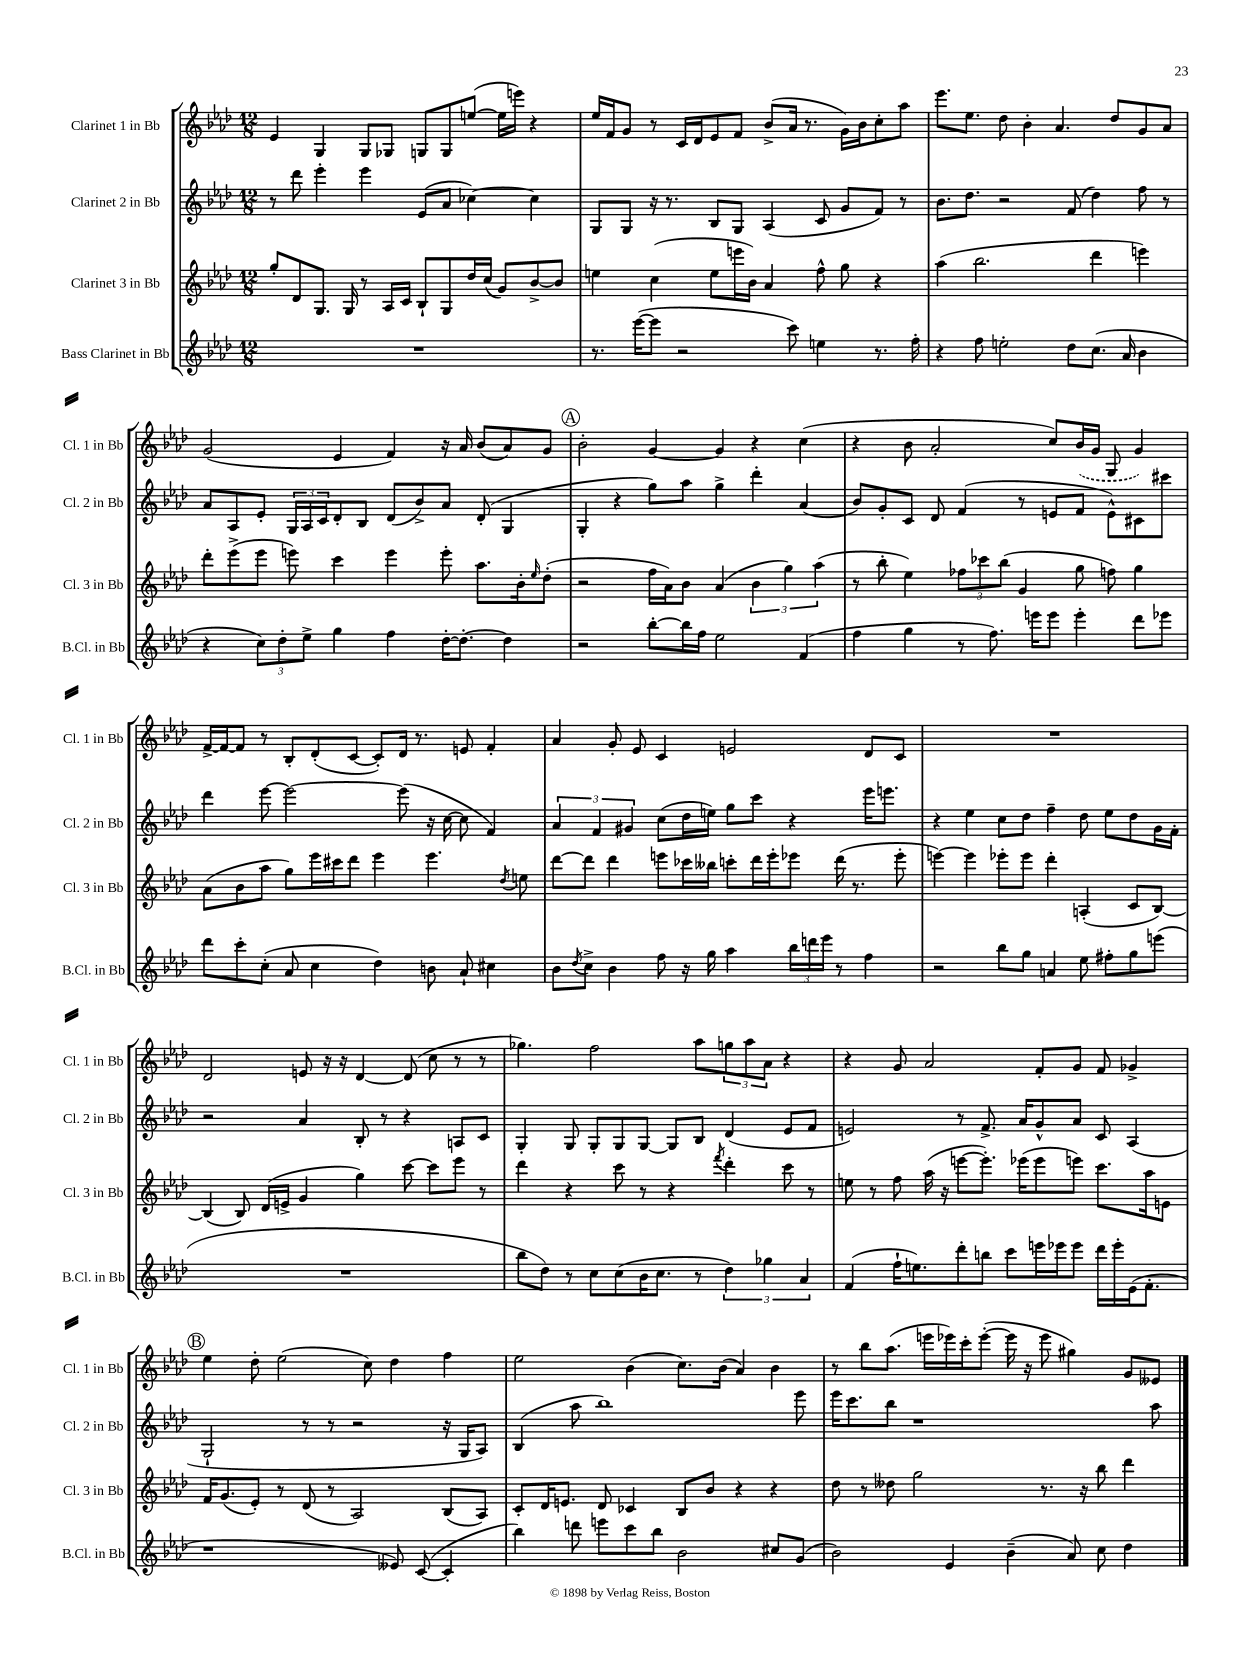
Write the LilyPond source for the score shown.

<<
\new StaffGroup <<
\new Staff = "s0" \with { instrumentName = "Clarinet 1 in Bb" shortInstrumentName = "Cl. 1 in Bb" } {
    \clef treble \key aes \major \numericTimeSignature \time 12/8
    ees'4 g4 g8 ges8 g8 g8 e''8~( e''16 e'''16) r4 |
    ees''16 f'16 g'8 r8 c'16 des'16 ees'8 f'8 bes'8->( aes'16 r8. g'16) bes'16 c''8-. aes''8 |
    ees'''8. ees''8. des''8 bes'4-. aes'4. des''8 g'8 aes'8 |
    g'2( ees'4 f'4) r16 aes'16 bes'8( aes'8) g'8 |
    \mark \markup { \circle "A" } bes'2-. g'4~ g'4 r4 c''4( |
    r4 bes'8 aes'2-. c''8) \once \slurDashed bes'16( g'16 g8 g'4) |
    f'16~-> f'16~ f'8 r8 bes8-. des'8-.( c'8~ c'8-.) des'16 r8. e'8 f'4-. |
    aes'4 g'8-. ees'8 c'4 e'2 des'8 c'8 |
    R1. |
    des'2 e'8 r16 r16 des'4~ des'8( c''8 r8 r8 |
    ges''4.) f''2 aes''8 \tuplet 3/2 { g''8 aes''8 aes'8 } r4 |
    r4 g'8 aes'2 f'8-. g'8 f'8 ges'4-> |
    \mark \markup { \circle "B" } ees''4 des''8-. ees''2( c''8) des''4 f''4 |
    ees''2 bes'4( c''8.) bes'16( aes'4) bes'4 |
    r8 bes''8 aes''8.( e'''16 ees'''16) c'''16-. ees'''8~-.( ees'''16 r16 ees'''8 gis''4) g'8 eeses'8 \bar "|." |
}
\new Staff = "s1" \with { instrumentName = "Clarinet 2 in Bb" shortInstrumentName = "Cl. 2 in Bb" } {
    \clef treble \key aes \major \numericTimeSignature \time 12/8
    r8 des'''8 ees'''4-. ees'''4 ees'8( aes'8 ces''4~) ces''4 |
    g8 g8 r16 r8. bes8 g8 aes4( c'8 g'8 f'8) r8 |
    bes'8. des''8. r2 f'8( des''4) f''8 r8 |
    aes'8 aes8 ees'8-. \tuplet 3/2 { g16 aes16 c'16 } des'8-. bes8 des'8( bes'8->) aes'8 des'8-.( g4 |
    \mark \markup { \circle "A" } g4-. r4 g''8) aes''8 g''4-> des'''4-. aes'4( |
    bes'8) g'8-. c'8 des'8 f'4( r8 e'8 f'8 e'8-^) cis'8 cis'''8 |
    des'''4 ees'''8~ ees'''2~ ees'''8( r16 c''16~ c''8 f'4) |
    \tuplet 3/2 { aes'4 f'4 gis'4 } c''8( des''16 e''16) g''8 c'''8 r4 ees'''16 e'''8. |
    r4 ees''4 c''8 des''8 f''4-- des''8 ees''8 des''8 g'16 f'16-. |
    r2 aes'4 bes8-. r8 r4 a8 c'8 |
    g4-. g8 g8-. g8 g8~ g8 bes8 des'4( ees'8 f'8 |
    e'2) r8 f'8.-> aes'16 g'8-^ aes'8 c'8 aes4( |
    \mark \markup { \circle "B" } g2-! r8 r8 r2 r16 g16 aes8) |
    bes4( aes''8 bes''1) ees'''8 |
    ees'''16 c'''8. bes''8 r1 aes''8 \bar "|." |
}
\new Staff = "s2" \with { instrumentName = "Clarinet 3 in Bb" shortInstrumentName = "Cl. 3 in Bb" } {
    \clef treble \key aes \major \numericTimeSignature \time 12/8
    g''8-. des'8 g8. g16 r8 aes16 c'16 bes8-! g8 des''16 c''16( g'8) bes'8~-> bes'8 |
    e''4 c''4( e''8 e'''16 bes'16) aes'4 f''8-^ g''8 r4 |
    aes''4( bes''2. des'''4 e'''4) |
    des'''8-. ees'''8->( ees'''8 e'''8) c'''4 e'''4 e'''8-. aes''8. bes'16-. \grace { ees''16 } des''8-.( |
    \mark \markup { \circle "A" } r2 f''16 aes'16) bes'8 aes'4( \tuplet 3/2 { bes'4 g''4) aes''4( } |
    r8 bes''8-. ees''4) \tuplet 3/2 { fes''8 ces'''8 bes''8( } g'4 g''8 f''8) g''4 |
    aes'8( bes'8 aes''8 g''8) ees'''16 cis'''16 des'''8 ees'''4 ees'''4. \acciaccatura { des''8 } e''8 |
    des'''8~ des'''8 des'''4 e'''8 ces'''16 beses''16 c'''8-. des'''16 e'''16-. ees'''8 des'''16( r8. ees'''8-. |
    e'''4~) e'''4 ees'''8-. ees'''8 des'''4-. a4-.( c'8 bes8~) |
    bes4( bes8) des'16( e'16-> g'4 g''4) c'''8~ c'''8 ees'''8 r8 |
    des'''4 r4 c'''8 r8 r4 \acciaccatura { f'''8 } des'''4-. c'''8 r8 |
    e''8 r8 f''8 aes''16( r16 e'''8~ e'''8.-.) ees'''16( ees'''8 e'''8) c'''8. aes''16 e'8 |
    \mark \markup { \circle "B" } f'16 g'8.( ees'8-.) r8 des'8( r8 aes2) bes8( aes8) |
    c'8-. des'16 e'8. des'8 ces'4 bes8 bes'8 r4 r4 |
    des''8 r8 deses''8 g''2 r8. r16 bes''8 des'''4 \bar "|." |
}
\new Staff = "s3" \with { instrumentName = "Bass Clarinet in Bb" shortInstrumentName = "B.Cl. in Bb" } {
    \clef treble \key aes \major \numericTimeSignature \time 12/8
    R1. |
    r8. ees'''16~( ees'''8 r2 c'''8) e''4 r8. f''16-. |
    r4 f''8 e''2-. des''8 c''8.( aes'16 bes'4 |
    r4 \tuplet 3/2 { c''8) des''8-. ees''8-> } g''4 f''4 des''16~-. des''8.~-. des''4 |
    \mark \markup { \circle "A" } r2 bes''8~-. bes''16 f''16 ees''2 f'4( |
    f''4 g''4 r8 f''8.) e'''16 e'''8 e'''4-. des'''8 ees'''8 |
    des'''8 c'''8-. c''8-.( aes'8 c''4 des''4) b'8 aes'8-! cis''4 |
    bes'8 \acciaccatura { des''8 } c''8-> bes'4 f''8 r16 g''16 aes''4 \tuplet 3/2 { bes''16 d'''16 ees'''16 } r8 f''4 |
    r2 bes''8 g''8 a'4 ees''8 fis''8-. g''8 e'''8( |
    R1. |
    bes''8 des''8) r8 c''8 c''8( bes'16 c''8. r8 \tuplet 3/2 { des''4) ges''4 aes'4 } |
    f'4( f''16-! e''8.) des'''8-. b''8 c'''8 e'''16 ees'''16 ees'''8 des'''16 ees'''16-. ees'16( f'8.-. |
    \mark \markup { \circle "B" } r1 eeses'8) c'8~( c'4-. |
    bes''4) d'''8 e'''8 c'''8 bes''8 bes'2 cis''8 g'8( |
    bes'2) ees'4 bes'4--( aes'8) c''8 des''4 \bar "|." |
}
>>
>>
\layout { \context { \Score \remove "Bar_number_engraver" } }
